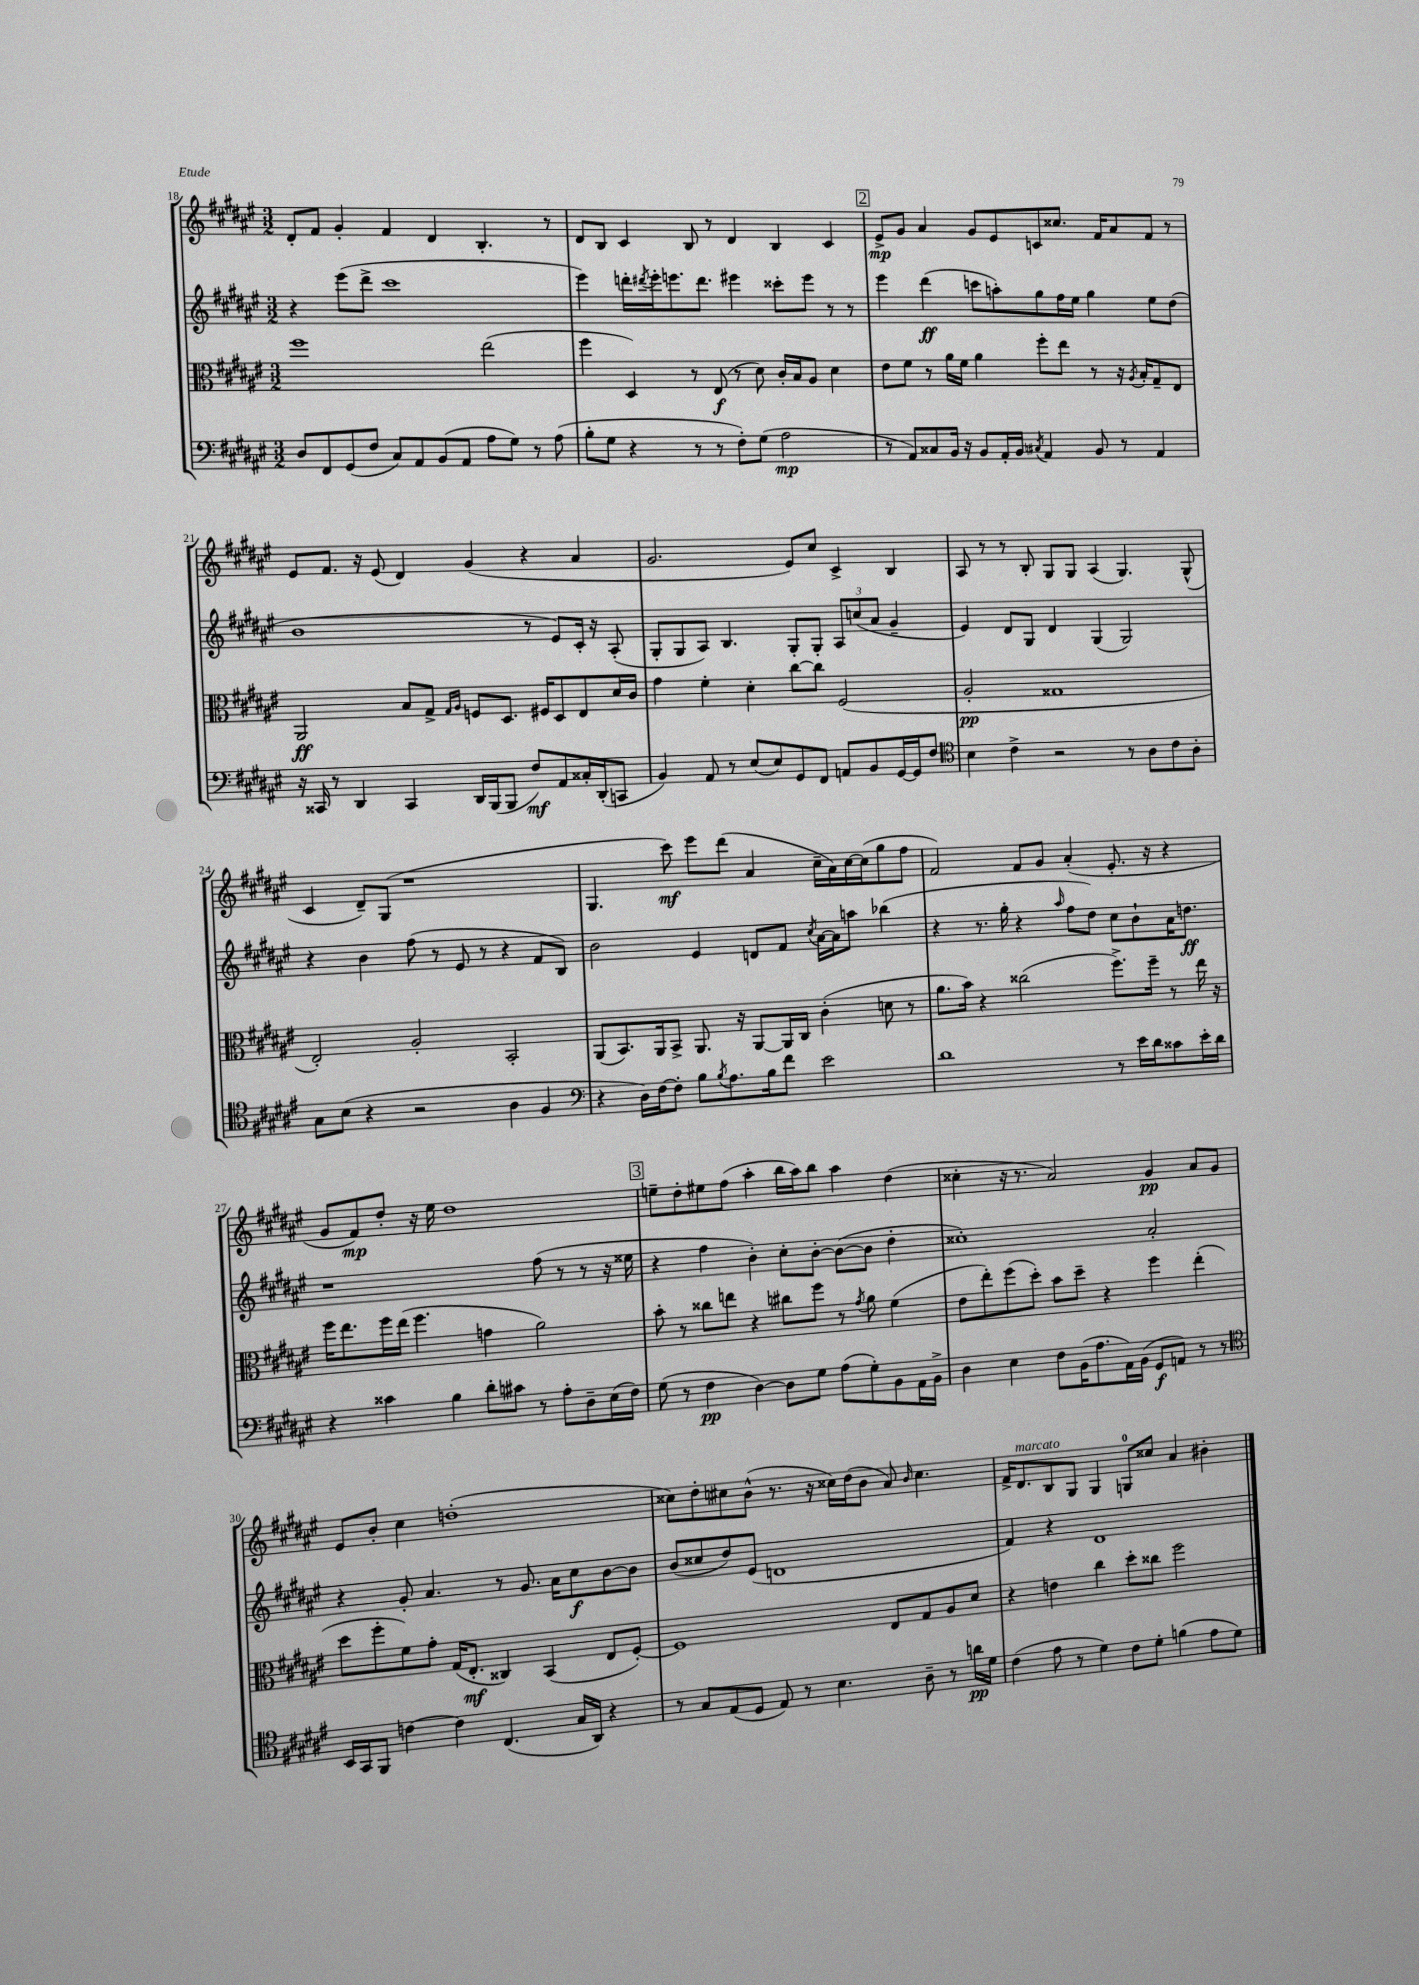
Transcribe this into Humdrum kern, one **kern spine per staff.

**kern	**dynam	**kern	**dynam	**kern	**dynam	**kern	**dynam
*part4	*part4	*part3	*part3	*part2	*part2	*part1	*part1
*staff4	*staff4	*staff3	*staff3	*staff2	*staff2	*staff1	*staff1
*clefF4	*	*clefC3	*	*clefG2	*	*clefG2	*
*k[f#c#g#d#a#e#]	*	*k[f#c#g#d#a#e#]	*	*k[f#c#g#d#a#e#]	*	*k[f#c#g#d#a#e#]	*
*M3/2	*	*M3/2	*	*M3/2	*	*M3/2	*
=18	=18	=18	=18	=18	=18	=18	=18
8D#/L	.	1ff#	.	4r	.	8d#'/L	.
8FF#/	.	.	.	.	.	8f#/J	.
(8GG#/	.	.	.	(8eee#\L	.	4g#'/	.
8F#/J	.	.	.	8ddd#^\J	.	.	.
8C#/L)	.	.	.	1ccc#	.	4f#/	.
8AA#/	.	.	.	.	.	.	.
(8BB/	.	.	.	.	.	4d#/	.
8AA#/J	.	.	.	.	.	.	.
8A#\L	.	(2ee#\	.	.	.	4.B'/	.
8G#\J)	.	.	.	.	.	.	.
8r	.	.	.	.	.	.	.
(8A#\	.	.	.	.	.	8r	.
=19	=19	=19	=19	=19	=19	=19	=19
8B'\L	.	4ff#\	.	4eee#\)	.	8d#/L	.
8G#\J	.	.	.	.	.	8B/J	.
4r	.	4D#/)	.	16dddn'\LL	.	4c#/	.
.	.	.	.	8qddd#X/	.	.	.
.	.	.	.	16eee#'\J	.	.	.
.	.	.	.	8.eeen\	.	.	.
8r	.	8r	.	.	.	8B/	.
.	.	.	.	8.ddd#\J	.	.	.
8r	.	(8E#/	f	.	.	8r	.
8F#'\L)	.	8r	.	4eee#X\	.	4d#/	.
(8G#\J	.	8d#\)	.	.	.	.	.
2A#\	mp	16c#'/LL	.	8ccc##X'\L	.	4B/	.
.	.	16B/J	.	.	.	.	.
.	.	8A#/J	.	8eee#\J	.	.	.
.	.	4d#\	.	8r	.	4c#/	.
.	.	.	.	8r	.	.	.
!!LO:REH:place=s1:t=2
=20	=20	=20	=20	=20	=20	=20	=20
8r	.	8e#\L	.	4eee#\	.	8e#^/L	mp
8AA#/L)	.	8f#\J	.	.	.	8g#/J	.
8C##X/	.	8r	.	(4ddd#\	ff	4a#/	.
16BB/Jk	.	16a#\LL	.	.	.	.	.
16r	.	16f#\JJ	.	.	.	.	.
8BB/L	.	4a#\	.	8cccn\L	.	8g#/L	.
16AA#'/L	.	.	.	8aan'\)	.	8e#/	.
16BB/JJ	.	.	.	.	.	.	.
8qC#X/	.	.	.	.	.	.	.
4AA#/	.	8ff#'\L	.	8gg#\	.	8cn/	.
.	.	8ee#\J	.	16ff#\L	.	8.cc##X/J	.
.	.	.	.	16ee#\JJ	.	.	.
8BB/	.	8r	.	4gg#\	.	.	.
.	.	.	.	.	.	16f#/KL	.
8r	.	16r	.	.	.	8a#/	.
.	.	8qA#/	.	.	.	.	.
.	.	16B'/KL	.	.	.	.	.
4AA#/	.	8G#~/	.	8ee#\L	.	8f#/J	.
.	.	8E#/J	.	(8dd#\J	.	8r	.
!!LO:LB:g=z
=21	=21	=21	=21	=21	=21	=21	=21
16r	.	2AA#/	ff	1b	.	8e#/L	.
16CC##X/	.	.	.	.	.	.	.
8r	.	.	.	.	.	8.f#/J	.
4DD#/	.	.	.	.	.	.	.
.	.	.	.	.	.	16r	.
.	.	.	.	.	.	(8e#/	.
4CC##/	.	8B/L	.	.	.	4d#/)	.
.	.	8G#^/J	.	.	.	.	.
.	.	16qqG#/LL	.	.	.	.	.
.	.	16qqA#/JJ	.	.	.	.	.
16DD#/LL	.	8Fn/L	.	.	.	(4g#/	.
(16BBB/J	.	.	.	.	.	.	.
8BBB/J	.	8.D#/J	.	.	.	.	.
8F#/L)	mf	.	.	8r	.	4r	.
.	.	16F#X/KL	.	.	.	.	.
8AA#/	.	8D#/	.	8e#/L)	.	.	.
16C##X'/L	.	8E#/	.	16c#'/Jk	.	4a#/	.
(16DD#'/J	.	.	.	16r	.	.	.
8CCn/J	.	16d#/L	.	(8A#'/	.	.	.
.	.	16c#/JJ	.	.	.	.	.
=22	=22	=22	=22	=22	=22	=22	=22
4BB/)	.	4g#\	.	8G#'/L	.	2.g#/	.
.	.	.	.	8G#/	.	.	.
8AA#/	.	4f#'\	.	8A#/J)	.	.	.
8r	.	.	.	4.B/	.	.	.
(8E#/L	.	4d#'\	.	.	.	.	.
8E#/)	.	.	.	.	.	.	.
8GG#/	.	[8cc#\L	.	8G#'/L	.	8e#/L)	.
8FF#/J	.	8cc#\J]	.	8G#'/J	.	8cc#/J	.
8AAn/L	.	(2F#/	.	12A#/L	.	4c#^/	.
.	.	.	.	(12ccn/	.	.	.
8BB/	.	.	.	.	.	.	.
.	.	.	.	12a#/J	.	.	.
[16GG#/L	.	.	.	4g#~/	.	4B/	.
16GG#/J]	.	.	.	.	.	.	.
8F#/J	.	.	.	.	.	.	.
=23	=23	=23	=23	=23	=23	=23	=23
*clefC4	*	*	*	*	*	*	*
4B\	.	2A#'/	pp	4e#/)	.	8A#/	.
.	.	.	.	.	.	8r	.
4c#^\	.	.	.	8d#/L	.	8r	.
.	.	.	.	8G#/J	.	8B'/	.
2r	.	1G##X	.	4d#/	.	8G#/L	.
.	.	.	.	.	.	8G#/J	.
.	.	.	.	(4G#/	.	(4A#/	.
8r	.	.	.	2G#/)	.	4.G#/)	.
8A#\L	.	.	.	.	.	.	.
8c#\	.	.	.	.	.	.	.
8A#'\J	.	.	.	.	.	(8G#^^/	.
!!LO:LB:g=z
=24	=24	=24	=24	=24	=24	=24	=24
8G#\L	.	2E#'/)	.	4r	.	4c#/	.
(8B\J	.	.	.	.	.	.	.
4r	.	.	.	4b\	.	8d#~/L)	.
.	.	.	.	.	.	(8G#/J	.
2r	.	2A#'/	.	(8ff#\	.	1r	.
.	.	.	.	8r	.	.	.
.	.	.	.	8e#/	.	.	.
.	.	.	.	8r	.	.	.
4A#\	.	2BB'/	.	4r	.	.	.
4F#/	.	.	.	8f#/L	.	.	.
.	.	.	.	8B/J)	.	.	.
=25	=25	=25	=25	=25	=25	=25	=25
*clefF4	*	*	*	*	*	*	*
4r	.	(8AA#/L	.	2b\	.	4.G#/	.
.	.	8.BB/)	.	.	.	.	.
16D#\LL)	.	.	.	.	.	.	.
[16F#\J	.	16AA#/k	.	.	.	.	.
8F#'\J]	.	8BB^/J	.	.	.	8ccc#\)	mf
8B\L	.	8.AA#/	.	4e#/	.	8eee#\L	.
8qB/	.	.	.	.	.	.	.
8.A#\	.	.	.	.	.	(8ddd#\J	.
.	.	16r	.	.	.	.	.
.	.	[8AA#/L	.	8dn/L	.	4a#/	.
16B\k	.	.	.	.	.	.	.
8f#\J	.	16AA#/L]	.	8f#/J	.	.	.
.	.	16C#/JJ	.	.	.	.	.
.	.	.	.	8qcc#/	.	.	.
2e#\	.	(4c#'\	.	[16a#\LL	.	16cc#~\LL	.
.	.	.	.	16a#\J]	.	16a#\)	.
.	.	.	.	8aan\J	.	[16cc#\	.
.	.	.	.	.	.	(16cc#\J]	.
.	.	8dn\	.	(4bb-X\	.	8gg#\	.
.	.	8r	.	.	.	8ff#\J	.
=26	=26	=26	=26	=26	=26	=26	=26
1d#	.	8.a#\L	.	4r	.	2f#/)	.
.	.	16b\Jk)	.	.	.	.	.
.	.	4r	.	8.r	.	.	.
.	.	.	.	16gg#'\	.	.	.
.	.	(2cc##X\	.	4r	.	8f#/L	.
.	.	.	.	.	.	8g#/J	.
.	.	.	.	16qqaa#/	.	.	.
.	.	.	.	8ff#\L	.	(4a#'/	.
.	.	.	.	8dd#\J)	.	.	.
8r	.	8.ff#^\L)	.	8cc#\L	.	8.e#'/	.
16e#\LL	.	.	.	8b`\	.	.	.
16d#\J	.	16ff#~\Jk	.	.	.	16r	.
8c##X\	.	8r	.	16a#\K	.	4r	.
.	.	.	.	8.ddn\J	ff	.	.
16e#'\L	.	16ee#\	.	.	.	.	.
16d#\JJ	.	16r	.	.	.	.	.
!!LO:LB:g=z
=27	=27	=27	=27	=27	=27	=27	=27
4r	.	16ff#\KL	.	1r	.	8g#/L	.
.	.	8.ee#\	.	.	.	.	.
.	.	.	.	.	.	8f#/)	mp
4c##X\	.	16ff#\L	.	.	.	8dd#'/J	.
.	.	(16ee#\JJ	.	.	.	.	.
.	.	4.ff#\	.	.	.	16r	.
.	.	.	.	.	.	16ee#\	.
4B\	.	.	.	.	.	1dd#	.
8d#'\L	.	4gn\	.	.	.	.	.
8c#X\J	.	.	.	.	.	.	.
8r	.	2a#\)	.	(8ff#\	.	.	.
8A#'\L	.	.	.	8r	.	.	.
8D#~\	.	.	.	8r	.	.	.
(16E#\L	.	.	.	16r	.	.	.
16F#\JJ)	.	.	.	16ee##X\	.	.	.
!!LO:REH:place=s1:t=3
=28	=28	=28	=28	=28	=28	=28	=28
(8G#\	.	8b'\	.	4r	.	8een~\L	.
8r	.	8r	.	.	.	8dd#'\	.
4F#\	pp	8cc##X\L	.	4ff#\	.	8ee#X\	.
.	.	8een\J	.	.	.	(8ff#\J	.
[4D#\)	.	4r	.	4b'\)	.	4aa#'\	.
8D#\L]	.	8cc#X\L	.	8cc#'\L	.	16bb\LL	.
.	.	.	.	.	.	16aa#\J)	.
8G#\J	.	8ff#\J	.	[8b'\J	.	8bb\J	.
(8A#\L	.	8r	.	(8b\L_	.	4aa#\	.
.	.	8qg#/	.	.	.	.	.
8G#'\)	.	8a#\	.	8b\J]	.	.	.
8BB\	.	(4f#\	.	4dd#'\	.	(4dd#\	.
16AA#\L	.	.	.	.	.	.	.
16BB^\JJ	.	.	.	.	.	.	.
=29	=29	=29	=29	=29	=29	=29	=29
4D#\	.	8e#\L	.	1cc##X')	.	4cc##X'\	.
.	.	8ee#'\)	.	.	.	.	.
4E#\	.	(8ff#\	.	.	.	16r	.
.	.	.	.	.	.	8.r	.
.	.	8dd#'\J)	.	.	.	.	.
8F#\L	.	8b\L	.	.	.	2a#/)	.
(16BB\K	.	8dd#~\J	.	.	.	.	.
8.A#\	.	.	.	.	.	.	.
.	.	4r	.	.	.	.	.
16AA#\L)	.	.	.	.	.	.	.
(16BB\JJ	.	.	.	.	.	.	.
8GG#/L	f	4ff#\	.	2a#'/	.	4g#/	pp
8AAn/J)	.	.	.	.	.	.	.
8r	.	(4ee#'\	.	.	.	8a#/L	.
8r	.	.	.	.	.	8g#/J	.
!!LO:LB:g=z
=30	=30	=30	=30	=30	=30	=30	=30
*clefC4	*	*	*	*	*	*	*
16BB/LL	.	8dd#\L	.	4r	.	8e#/L	.
16GG#/J	.	.	.	.	.	.	.
8FF#/J	.	8ff#'\	.	.	.	8b'/J	.
[4cn\	.	8f#\)	.	8g#'/	.	4cc#\	.
.	.	8g#'\J	.	4.a#/	.	.	.
4c\]	.	(16G#/KL	.	.	.	(1ddn'	.
.	.	8.E#'/J	mf	.	.	.	.
(4.C#/	.	4C##X/)	.	8r	.	.	.
.	.	.	.	8.g#/	.	.	.
.	.	(4BB/	.	.	.	.	.
.	.	.	.	16a#\KL	.	.	.
16G#/LL	.	.	.	8cc#\	f	.	.
16AA#/JJ)	.	.	.	.	.	.	.
4r	.	8E#/L	.	[8b\	.	.	.
.	.	[8F#'/J)	.	8b\J]	.	.	.
=31	=31	=31	=31	=31	=31	=31	=31
8r	.	1F#]	.	(8b/L	.	8cc##X\L)	.
8G#/L	.	.	.	8cc##X/	.	8dd#'\	.
(8E#/	.	.	.	8dd#/)	.	8cc#X\	.
8D#/J	.	.	.	(8e#/J	.	(8b^^\J	.
8E#/)	.	.	.	1dn	.	8.r	.
8r	.	.	.	.	.	.	.
.	.	.	.	.	.	16r	.
4.B\	.	.	.	.	.	16cc##X\LL)	.
.	.	.	.	.	.	(16dd#\J	.
.	.	.	.	.	.	8b\J	.
.	.	8E#/L	.	.	.	8a#/)	.
.	.	.	.	.	.	16qqb/	.
8A#~\	.	8G#/	.	.	.	4.cc##\	.
8r	.	8A#/	.	.	.	.	.
16an\LL	pp	8d#/J	.	.	.	.	.
16d#\JJ	.	.	.	.	.	.	.
=32	=32	=32	=32	=32	=32	=32	=32
(4c#\	.	4r	.	4f#/)	.	16f#^/KL	.
!	!	!	!	!	!	!LO:TX:a:i:t=marcato	!
.	.	.	.	.	.	8.d#/	.
8e#\	.	4en\	.	4r	.	8B/	.
8r	.	.	.	.	.	8G#/J	.
4d#\)	.	4cc#\	.	1d#	.	4G#/	.
8c#\L	.	8dd#'\L	.	.	.	8Gn/L	.
8d#'\J	.	8cc##X\J	.	.	.	8cc##X/J	.
(4fn\	.	2ff#\	.	.	.	4a#/	.
8e#\L	.	.	.	.	.	4b#X'\	.
8d#\J)	.	.	.	.	.	.	.
==	==	==	==	==	==	==	==
*-	*-	*-	*-	*-	*-	*-	*-
